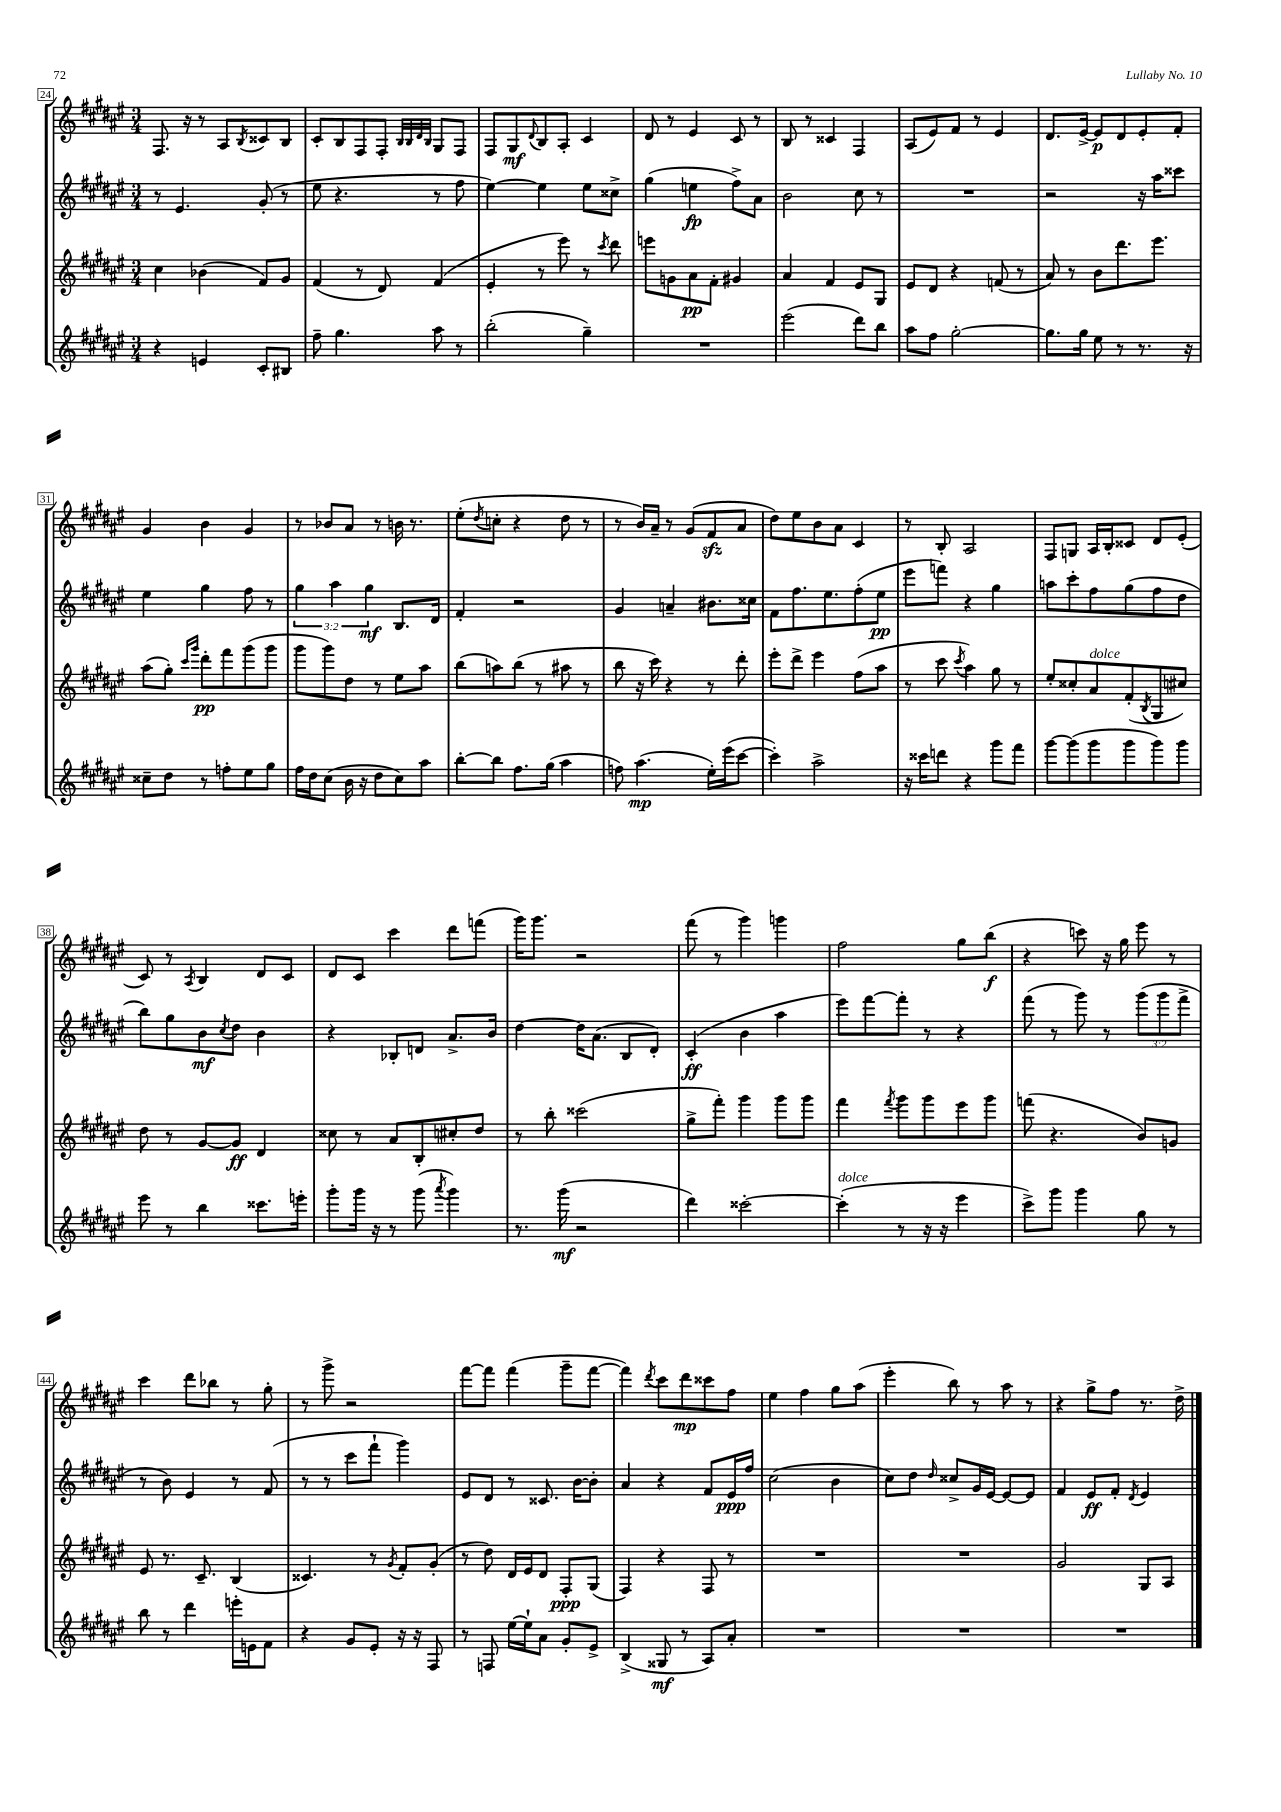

**kern	**kern	**kern	**kern
*staff4	*staff3	*staff2	*staff1
*clefG2	*clefG2	*clefG2	*clefG2
*k[f#c#g#d#a#e#]	*k[f#c#g#d#a#e#]	*k[f#c#g#d#a#e#]	*k[f#c#g#d#a#e#]
*M3/4	*M3/4	*M3/4	*M3/4
4r	4cc#\	8r	8.F#/
.	.	4.e#/	.
.	.	.	16r
4e/	(4b-\	.	8r
.	.	.	8A#/L
.	.	.	8qB/
8c#'/L	8f#/L)	(8g#'/	8c##/
8B#/J	8g#/J	8r	8B/J
=	=	=	=
8ff#~\	(4f#/	8ee#\	8c#'/L
4.gg#\	.	4.r	8B/
.	8r	.	8F#/
.	8d#/)	.	8F#'/J
.	.	.	32qqB/LLL
.	.	.	32qqB/
.	.	.	32qqd#/
.	.	.	32qqB/JJJ
8aa#\	(4f#/	8r	8G#/L
8r	.	8ff#\	8F#/J
=	=	=	=
(2bb'\	4e#'/	[4ee#\)	8F#/L
.	.	.	8G#/
.	.	.	8qqd#/
.	8r	4ee#\]	8B/
.	8eee#\)	.	8A#'/J
4gg#~\)	8r	8ee#\L	4c#/
.	8qccc#/	.	.
.	8ddd#\	8cc##^\J	.
=	=	=	=
2.r	8eee\L	(4gg#\	8d#/
.	8g\	.	8r
.	8a#\	4ee\	4e#/
.	8f#'\J	.	.
.	4g#/	8ff#^\L)	8c#/
.	.	8a#\J	8r
=	=	=	=
(2eee#\	4a#/	2b\	8B/
.	.	.	8r
.	4f#/	.	4c##/
8ddd#\L)	8e#/L	8cc#\	4F#/
8bb\J	8G#/J	8r	.
=	=	=	=
8aa#\L	8e#/L	2.r	(8A#/L
8ff#\J	8d#/J	.	8e#/)
[2gg#'\	4r	.	8f#/J
.	.	.	8r
.	(8f/	.	4e#/
.	8r	.	.
=	=	=	=
8.gg#\]L	8a#/)	2r	8.d#/L
.	8r	.	.
16gg#\Jk	.	.	[16e#^/Jk
8ee#\	8b\L	.	8e#/]L
8r	8.ddd#\	.	8d#/
8.r	.	16r	8e#'/
.	8.eee#\J	16aa#\LK	.
.	.	8ccc##\J	8f#'/J
16r	.	.	.
=	=	=	=
8cc##~\L	(8aa#\L	4ee#\	4g#/
8dd#\J	8gg#'\J)	.	.
.	16qqccc#/LL	.	.
.	16qqggg#/JJ	.	.
8r	8ddd#'\L	4gg#\	4b\
8ff'\L	8fff#\	.	.
8ee#\	(8ggg#\	8ff#\	4g#/
8gg#\J	8ggg#\J	8r	.
=	=	=	=
16ff#\LL	8ggg#\L	6gg#\	8r
16dd#\J	.	.	.
(8cc#\J	8ggg#\)	.	8b-/L
.	.	6aa#\	.
16b\	8dd#\J	.	8a#/J
16r	.	.	.
.	.	6gg#\	.
8dd#\L	8r	.	8r
8cc#\)	8ee#\L	8.B/L	16b\
.	.	.	8.r
8aa#\J	8aa#\J	.	.
.	.	16d#/Jk	.
=	=	=	=
[8bb'\L	(8bb\L	4f#'/	(8ee#'\L
.	.	.	8qdd#/
8bb\]J	8aa\)	.	8cc'\J
8.ff#\L	(8bb\J	2r	4r
.	8r	.	.
(16gg#\Jk	.	.	.
4aa#\	8aa#\	.	8dd#\
.	8r	.	8r
=	=	=	=
8ff\)	8bb\	4g#/	8r
(4.aa#\	16r	.	16b/LL)
.	16ccc#\)	.	16a#~/JJ
.	4r	4a~/	8r
.	.	.	(8g#/L
16ee#'\LL)	8r	8.b#\L	8f#/
(16eee#\J	.	.	.
[8ccc#\J	8ddd#'\	.	8a#/J
.	.	16cc##\Jk	.
=	=	=	=
4ccc#'\])	8eee#'\L	8f#\L	8dd#\L)
.	8ddd#^\J	8.ff#\	8ee#\
2aa#^\	4eee#\	.	8b\
.	.	8.ee#\	.
.	.	.	8a#\J
.	(8ff#\L	(8ff#'\	4c#/
.	8aa#\J	8ee#\J	.
=	=	=	=
16r	8r	8eee#\L	8r
16ccc##\LK	.	.	.
8ddd\J	8ccc#\	8fff\J)	8B'/
.	8qccc#/	.	.
4r	4aa#\)	4r	2A#/
8ggg#\L	8gg#\	4gg#\	.
8fff#\J	8r	.	.
=	=	=	=
[8ggg#\L	8ee#'/L	8aa\L	8F#/L
(8ggg#\]	8cc##'/	8ccc#'\	8G/J
8ggg#\	8a#/	8ff#\	16A#/LL
.	.	.	16B'/J
8ggg#\	(8f#'/	(8gg#\	8c##/J
.	8qB/	.	.
8ggg#\)	8G#/	8ff#\	8d#/L
8ggg#\J	8cc#/J)	8dd#\J	(8e#'/J
=	=	=	=
8eee#\	8dd#\	8bb\L)	8c#/)
8r	8r	8gg#\	8r
.	.	.	8qA#/
4bb\	[8g#/L	8b\	4B/
.	.	8qcc#/	.
.	8g#/]J	8dd#\J	.
8.ccc##\L	4d#/	4b\	8d#/L
.	.	.	8c#/J
16eee'\Jk	.	.	.
=	=	=	=
8ggg#'\L	8cc##\	4r	8d#/L
16ggg#\Jk	8r	.	8c#/J
16r	.	.	.
8r	8a#/L	8B-'/L	4ccc#\
(8ggg#\	8B'/	8d/J	.
8qaaa#/	.	.	.
4ggg#\)	8cc#'/	8.a#^/L	8ddd#\L
.	8dd#/J	.	(8fff\J
.	.	16b/Jk	.
=	=	=	=
8.r	8r	[4dd#\	16ggg#\LK)
.	.	.	8.ggg#\J
.	8bb'\	.	.
(16ggg#\	.	.	.
2r	(2ccc##\	16dd#\]LK	2r
.	.	(8.a#\J	.
.	.	8B/L	.
.	.	8d#'/J)	.
=	=	=	=
4ddd#\)	8gg#^\L	(4c#'/	(8fff#\
.	8fff#'\J)	.	8r
[2ccc##'\	4ggg#\	4b\	4ggg#\)
.	8ggg#\L	4aa#\	4ggg\
.	8ggg#\J	.	.
=	=	=	=
(4ccc##'\]	4fff#\	8eee#\L)	2ff#\
.	.	[8fff#\	.
.	8qfff#/	.	.
8r	8ggg#\L	8fff#'\]J	.
16r	8ggg#\	8r	.
16r	.	.	.
4eee#\	8eee#\	4r	8gg#\L
.	8ggg#\J	.	(8bb\J
=	=	=	=
8ccc#^\L)	(8fff\	(8fff#\	4r
8ggg#\J	4.r	8r	.
4ggg#\	.	8ggg#\)	8ccc\)
.	.	8r	16r
.	.	.	16gg#\
8gg#\	8b/L)	(12ggg#\L	8eee#\
.	.	12ggg#\	.
8r	8g/J	.	8r
.	.	12fff#^\J	.
=	=	=	=
8bb\	8e#/	8r	4ccc#\
8r	8.r	8b\)	.
4ddd#\	.	4e#/	8ddd#\L
.	8.c#~/	.	.
.	.	.	8bb-\J
16eee'\LL	(4B/	8r	8r
16e\J	.	.	.
8f#\J	.	(8f#/	8gg#'\
=	=	=	=
4r	4.c##/)	8r	8r
.	.	8r	8ggg#^\
8g#/L	.	8ccc#\L	2r
8e#'/J	8r	8fff#`\J	.
.	8qg#/	.	.
16r	8f#'/L	4ggg#\)	.
16r	.	.	.
8F#/	(8g#'/J	.	.
=	=	=	=
8r	8r	8e#/L	[8fff#\L
8F/	8dd#\)	8d#/J	8fff#\]J
[16ee#\LL	16d#/LL	8r	(4fff#\
16ee#`\]J	16e#/J	.	.
8a#\J	8d#/J	8.c##/	.
8g#'/L	8F#'/L	.	8ggg#~\L
.	.	[16b\LK	.
8e#^/J	(8G#/J	8b'\]J	[8fff#\J
=	=	=	=
(4B^/	4F#/)	4a#/	4fff#\])
.	.	.	8qddd#/
8G##/	4r	4r	8ccc#\L
8r	.	.	8ddd#\
8A#/L)	8F#/	8f#/L	8ccc##\
8a#'/J	8r	16e#/L	8ff#\J
.	.	16ff#/JJ	.
=	=	=	=
2.r	2.r	(2cc#\	4ee#\
.	.	.	4ff#\
.	.	4b\	8gg#\L
.	.	.	(8aa#\J
=	=	=	=
2.r	2.r	8cc#\L)	4eee#'\
.	.	8dd#\J	.
.	.	16qqdd#/	.
.	.	8cc##^/L	8bb\)
.	.	16g#/L	8r
.	.	[16e#/JJ	.
.	.	8e#/_L	8aa#\
.	.	8e#/]J	8r
=	=	=	=
2.r	2g#/	4f#/	4r
.	.	8e#/L	8gg#^\L
.	.	8f#'/J	8ff#\J
.	.	8qd#/	.
.	8G#/L	4e#/	8.r
.	8A#/J	.	.
.	.	.	16dd#^\
==	==	==	==
*-	*-	*-	*-
